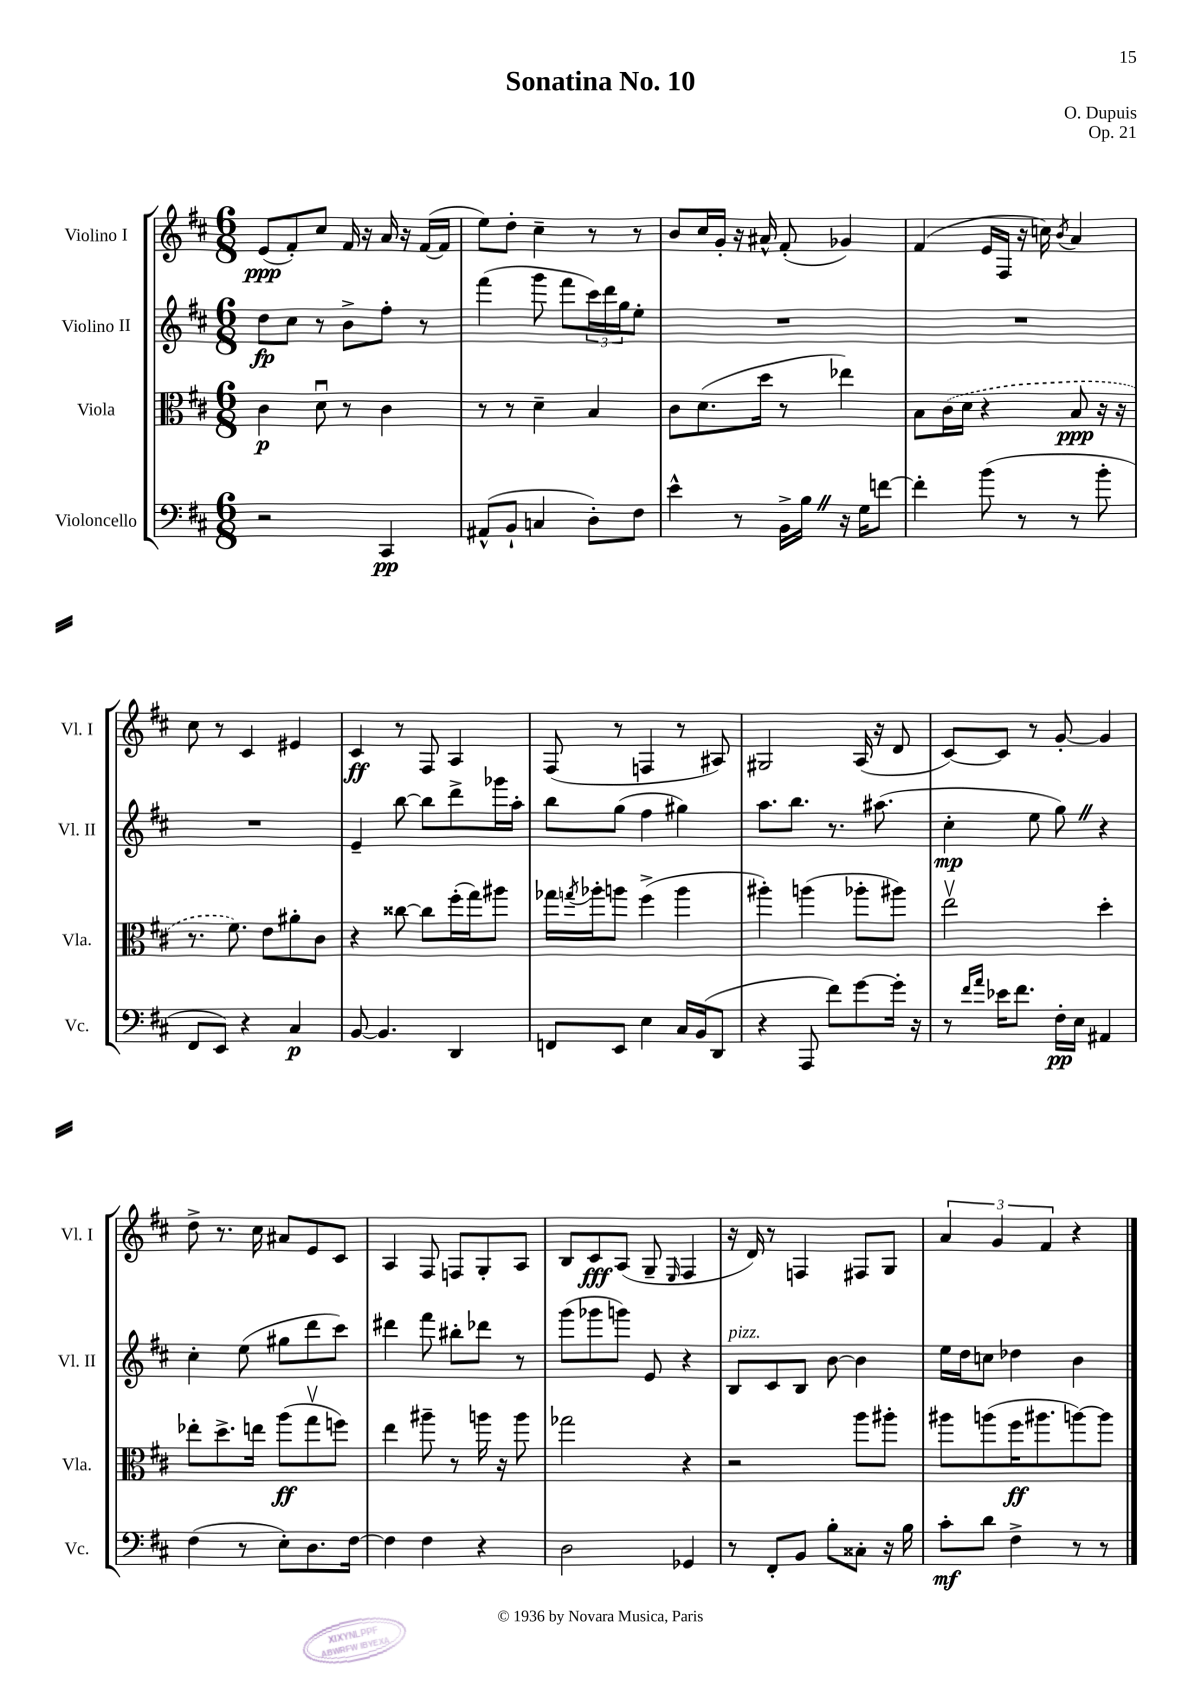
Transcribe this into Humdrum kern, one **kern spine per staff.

**kern	**dynam	**kern	**dynam	**kern	**dynam	**kern	**dynam
*part4	*part4	*part3	*part3	*part2	*part2	*part1	*part1
*staff4	*staff4	*staff3	*staff3	*staff2	*staff2	*staff1	*staff1
*I"Violoncello	*	*I"Viola	*	*I"Violino II	*	*I"Violino I	*
*I'Vc.	*	*I'Vla.	*	*I'Vl. II	*	*I'Vl. I	*
*clefF4	*	*clefC3	*	*clefG2	*	*clefG2	*
*k[f#c#]	*	*k[f#c#]	*	*k[f#c#]	*	*k[f#c#]	*
*M6/8	*	*M6/8	*	*M6/8	*	*M6/8	*
=1	=1	=1	=1	=1	=1	=1	=1
2r	.	4c#\	p	8dd\L	fp	(8e/L	ppp
.	.	.	.	8cc#\J	.	8f#'/)	.
.	.	8du\	.	8r	.	8cc#/J	.
.	.	8r	.	8b^\L	.	16f#/	.
.	.	.	.	.	.	16r	.
4CC#/	pp	4c#\	.	8ff#'\J	.	16a/	.
.	.	.	.	.	.	16r	.
.	.	.	.	8r	.	([16f#/LL	.
.	.	.	.	.	.	16f#/JJ]	.
=2	=2	=2	=2	=2	=2	=2	=2
(8AA#X^^/L	.	8r	.	(4fff#\	.	8ee\L)	.
8BB`/J	.	8r	.	.	.	8dd'\J	.
4Cn/	.	4d~\	.	8ggg\	.	4cc#~\	.
.	.	.	.	8fff#\L	.	.	.
8D'\L)	.	4B/	.	24ccc#\L)	.	8r	.
.	.	.	.	24ddd\	.	.	.
.	.	.	.	24gg\J	.	.	.
8F#\J	.	.	.	8ee'\J	.	8r	.
=3	=3	=3	=3	=3	=3	=3	=3
4e^^\	.	8c#\L	.	2.r	.	8b/L	.
.	.	(8.d\	.	.	.	16cc#/L	.
.	.	.	.	.	.	16g'/JJ	.
8r	.	.	.	.	.	16r	.
.	.	16dd\Jk	.	.	.	16a#X^^/	.
16BB^\LL	.	8r	.	.	.	(8f#'/	.
16BZ\JJ	.	.	.	.	.	.	.
16r	.	4ee-X\)	.	.	.	4g-X/)	.
16G\KL	.	.	.	.	.	.	.
[8fn\J	.	.	.	.	.	.	.
=4	=4	=4	=4	=4	=4	=4	=4
4f'\]	.	8B\L	.	2.r	.	(4f#/	.
.	.	(16c#\L	.	.	.	.	.
.	.	16d\JJ	.	.	.	.	.
(8b\	.	4r	.	.	.	16e/LL	.
.	.	.	.	.	.	16F#/JJ	.
8r	.	.	.	.	.	16r	.
.	.	.	.	.	.	16ccn\)	.
.	.	.	.	.	.	8qb/	.
8r	.	8B/	ppp	.	.	4a/	.
8b'\	.	16r	.	.	.	.	.
.	.	16r	.	.	.	.	.
!!LO:LB:g=z
=5	=5	=5	=5	=5	=5	=5	=5
8FF#/L	.	8.r	.	2.r	.	8cc#\	.
8EE/J)	.	.	.	.	.	8r	.
.	.	8.f#\)	.	.	.	.	.
4r	.	.	.	.	.	4c#/	.
.	.	8e\L	.	.	.	.	.
4C#/	p	8a#X'\	.	.	.	4e#X/	.
.	.	8c#\J	.	.	.	.	.
=6	=6	=6	=6	=6	=6	=6	=6
[8BB/	.	4r	.	4e~/	.	4c#/	ff
4.BB/]	.	.	.	.	.	.	.
.	.	[8cc##X\	.	[8bb\	.	8r	.
.	.	8cc##\L]	.	8bb\L]	.	8F#/	.
4DD/	.	(16ff#'\L	.	8ddd^\	.	4A/	.
.	.	16gg\J)	.	.	.	.	.
.	.	8aa#X\J	.	16ggg-X\L	.	.	.
.	.	.	.	16aa'\JJ	.	.	.
=7	=7	=7	=7	=7	=7	=7	=7
8FFn/L	.	16gg-X\LL	.	8bb\L	.	(8F#/	.
.	.	8qggn/	.	.	.	.	.
.	.	16aa-X'\J	.	.	.	.	.
8EE/J	.	8aan\J	.	(8gg\J	.	8r	.
4E\	.	(4ff#^\	.	4ff#\	.	4Fn/	.
16C#/LL	.	4aa\	.	4gg#X\)	.	8r	.
(16BB/J	.	.	.	.	.	.	.
8DD/J	.	.	.	.	.	8A#X/)	.
=8	=8	=8	=8	=8	=8	=8	=8
4r	.	4aa#X'\)	.	8.aa\L	.	2G#X/	.
.	.	.	.	8.bb\J	.	.	.
8AAA/	.	(4aan\	.	.	.	.	.
8f#\L)	.	.	.	8.r	.	.	.
[8g\	.	8aa-X'\L	.	.	.	(16A/	.
.	.	.	.	(8.aa#X\	.	16r	.
16g'\Jk]	.	8aa#X\J)	.	.	.	8d/	.
16r	.	.	.	.	.	.	.
=9	=9	=9	=9	=9	=9	=9	=9
8r	.	2eev\	.	4cc#'\	mp	[8c#/L)	.
16qqf#/LL	.	.	.	.	.	.	.
16qqa/JJ	.	.	.	.	.	.	.
16e-X\KL	.	.	.	.	.	8c#/J]	.
8.f#\J	.	.	.	.	.	.	.
.	.	.	.	8ee\	.	8r	.
16F#'\LL	pp	.	.	8ggZ\)	.	[8g'/	.
16E\JJ	.	.	.	.	.	.	.
4AA#X/	.	4dd'\	.	4r	.	4g/]	.
!!LO:LB:g=z
=10	=10	=10	=10	=10	=10	=10	=10
(4F#\	.	8ee-X'\L	.	4cc#'\	.	8dd^\	.
.	.	8.dd^\	.	.	.	8.r	.
8r	.	.	.	(8ee\	.	.	.
.	.	16een\Jk	.	.	.	16cc#\	.
8E'\L)	.	(8aa\L	ff	8gg#X\L	.	8a#X/L	.
8.D\	.	8ggv\	.	8ddd\	.	8e/	.
.	.	8ffn\J)	.	8ccc#\J)	.	8c#/J	.
[16F#\Jk	.	.	.	.	.	.	.
=11	=11	=11	=11	=11	=11	=11	=11
4F#\]	.	4ee\	.	4ddd#X\	.	4A/	.
4F#\	.	8aa#X~\	.	8fff#\	.	8F#/	.
.	.	8r	.	8bb#X'\L	.	8Fn/L	.
4r	.	16aan\	.	8ddd-X\J	.	8G'/	.
.	.	16r	.	.	.	.	.
.	.	8aa\	.	8r	.	8A/J	.
=12	=12	=12	=12	=12	=12	=12	=12
2D\	.	2gg-X\	.	(8ggg\L	.	8B/L	.
.	.	.	.	8ggg-X\	.	8c#/	fff
.	.	.	.	8gggn\J)	.	(8A/J	.
.	.	.	.	8e/	.	8G~/	.
.	.	.	.	.	.	16qqE/	.
4GG-X/	.	4r	.	4r	.	4F#/	.
=13	=13	=13	=13	=13	=13	=13	=13
!	!	!	!	!LO:TX:a:i:t=pizz.	!	!	!
8r	.	2r	.	8B/L	.	16r	.
.	.	.	.	.	.	16d/)	.
8FF#'/L	.	.	.	8c#/	.	8r	.
8BB/J	.	.	.	8B/J	.	4Fn/	.
8B'\L	.	.	.	[8b\	.	.	.
8C##X'\J	.	8aa\L	.	4b\]	.	8F#X/L	.
16r	.	8aa#X'\J	.	.	.	8G/J	.
16B\	.	.	.	.	.	.	.
=14	=14	=14	=14	=14	=14	=14	=14
8c#'\L	mf	8aa#X\L	.	16ee\LL	.	6a/	.
.	.	.	.	16dd\J	.	.	.
8d\J	.	(8aan\	.	8ccn\J	.	.	.
.	.	.	.	.	.	6g/	.
4F#^\	.	16ff#\K	ff	4dd-X\	.	.	.
.	.	8.aa#X\	.	.	.	.	.
.	.	.	.	.	.	6f#/	.
8r	.	[8aan\)	.	4b\	.	4r	.
8r	.	8aa\J]	.	.	.	.	.
==	==	==	==	==	==	==	==
*-	*-	*-	*-	*-	*-	*-	*-
